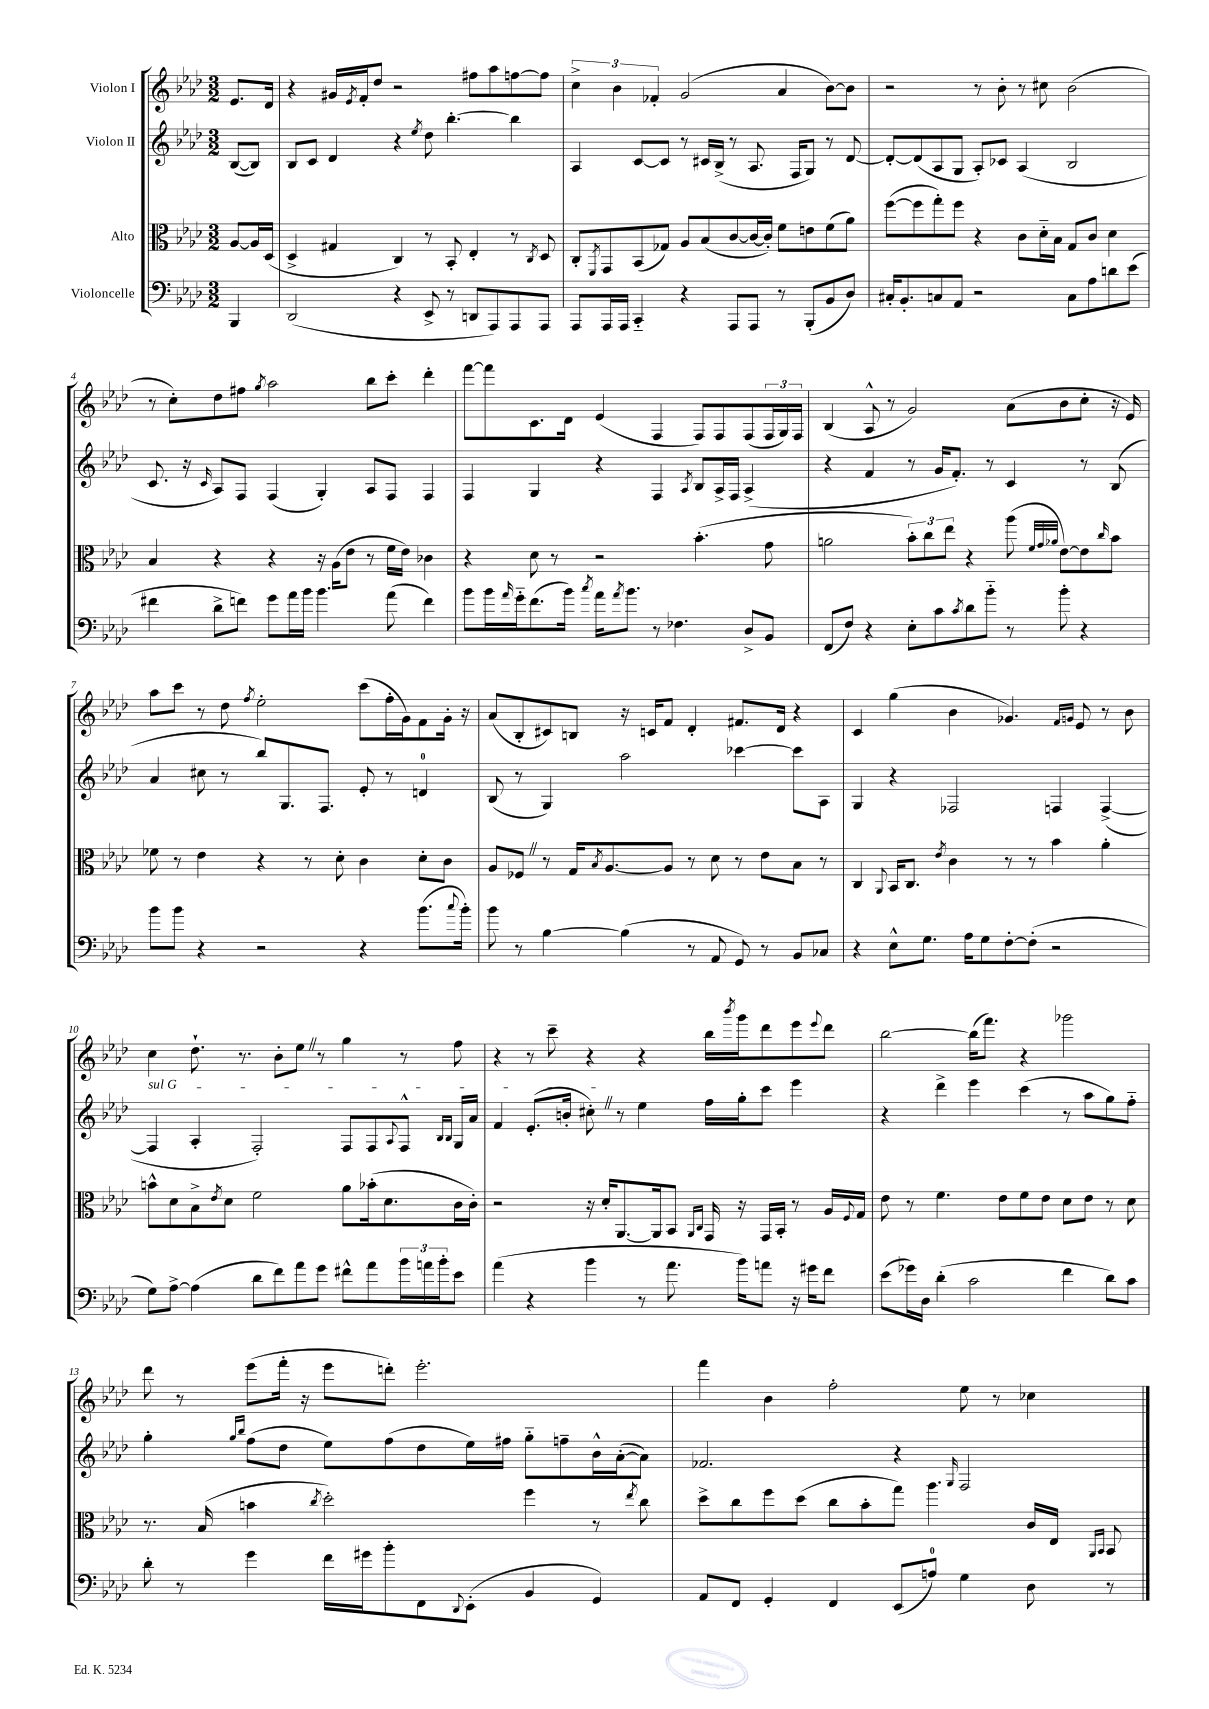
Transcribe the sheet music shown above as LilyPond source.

<<
\new StaffGroup <<
\new Staff = "s0" \with { instrumentName = "Violon I" } {
    \clef treble \key aes \major \numericTimeSignature \time 3/2 \partial 4
    ees'8. des'16 |
    r4 gis'16 \acciaccatura { ees'8 } f'16-. des''8 r2 fis''8 aes''8 f''8~ f''8 |
    \tuplet 3/2 { c''4-> bes'4 fes'4-. } g'2( aes'4 bes'8~) bes'8 |
    r2 r8 bes'8-. r8 cis''8 bes'2( |
    r8 c''8-.) des''8 fis''8 \acciaccatura { g''8 } aes''2 bes''8 c'''8-. des'''4-. |
    f'''8~ f'''8 c'8. des'16 ees'4( f4 f8) f8 f8( \tuplet 3/2 { f16 g16) f16 } |
    bes4( aes8-^ r8 g'2) aes'8( bes'8 c''8-. r16 ees'16) |
    aes''8 c'''8 r8 des''8 \acciaccatura { f''8 } ees''2-. c'''8( f''16-. g'16) f'8 g'16-. r16 |
    aes'8( bes8-. cis'8) b8 r16 c'16 f'8 des'4-. fis'8. des'16 r4 |
    c'4 g''4( bes'4 ges'4.) \grace { f'16 g'16 } ees'8 r8 bes'8 |
    c''4 des''8.-! r8. bes'8-. ees''8 \once \override BreathingSign.text = \markup { \musicglyph "scripts.caesura.straight" } \breathe r8 g''4 r8 f''8 |
    r4 r8 c'''8-- r4 r4 bes''16 \acciaccatura { bes'''8 } g'''16 des'''8 ees'''8 \appoggiatura { ees'''8 } des'''8 |
    bes''2~ bes''16( f'''8.) r4 ges'''2 |
    des'''8 r8 ees'''8( f'''16-. r16 ees'''8 d'''8-.) ees'''2.-. |
    f'''4 bes'4 f''2-. ees''8 r8 ces''4 \bar "|." |
}
\new Staff = "s1" \with { instrumentName = "Violon II" } {
    \clef treble \key aes \major \numericTimeSignature \time 3/2 \partial 4
    bes8~( bes8) |
    bes8 c'8 des'4 r4 \acciaccatura { ees''8 } des''8 bes''4.~-. bes''4 |
    aes4 c'8~ c'8 r8 cis'16 bes16->( r8 aes8. f16 g8) r8 des'8~ |
    des'8~-. des'8( aes8 g8 aes8-.) ces'8 aes4( bes2 |
    c'8. r16 \grace { c'16 } aes8) f8 f4( g4-.) aes8 f8 f4 |
    f4 g4 r4 f4 \acciaccatura { aes8 } bes8 aes16-> f16 aes4->( |
    r4 f'4 r8 g'16 f'8.-.) r8 c'4 r8 bes8( |
    aes'4 cis''8 r8 bes''8) g8. f8. ees'8-. r8 d'4-0 |
    bes8( r8 g4) aes''2 ces'''4~ ces'''8 aes8 |
    g4 r4 fes2 f4 f4~->( |
    \once \override TextSpanner.bound-details.left.text = \markup { \italic "sul G" } f4\startTextSpan aes4-. f2-.) f8 f8 \appoggiatura { aes8 } f8-^ \grace { bes16 bes16 } g16 aes'16 |
    f'4 ees'8.-.( b'16-. cis''8-.\stopTextSpan) \once \override BreathingSign.text = \markup { \musicglyph "scripts.caesura.straight" } \breathe r8 ees''4 f''16 g''16-. c'''8 ees'''4 |
    r4 des'''4-> ees'''4 c'''4( r8 aes''8 g''8) f''8-_ |
    g''4-. \grace { g''16 bes''16 } f''8( des''8 ees''8) f''8( des''8 ees''16) fis''16 g''8-_ f''8-- bes'16-^ aes'16~-.( aes'8) |
    fes'2. r4 \grace { g16 } f2 \bar "|." |
}
\new Staff = "s2" \with { instrumentName = "Alto" } {
    \clef alto \key aes \major \numericTimeSignature \time 3/2 \partial 4
    aes8~ aes16 des16( |
    des4-> gis4 c4) r8 bes,8-. ees4-. r8 \acciaccatura { c8 } des8 |
    c8-. \acciaccatura { f,8 } g,8 bes,8( ges8) aes8 bes8( c'8~ c'16~ c'16-.) f'8 e'8 f'8( aes'8) |
    f''8~( f''8 g''8-.) f''8 r4 c'8 des'16-_ bes16 g8 c'8 des'4 |
    bes4 r4 r4 r16 aes16( ees'8 r8 f'16 ees'16) ces'4 |
    r4 des'8 r8 r2 bes'4.-.( g'8 |
    a'2 \tuplet 3/2 { bes'8-.) c''8 ees''8 } r4 aes''8( \grace { f'32 g'32 aes'32 } ees'8~) ees'8 \grace { c''16 } bes'8 |
    fes'8 r8 ees'4 r4 r8 des'8-. c'4 des'8-. c'8 |
    aes8 fes8 \once \override BreathingSign.text = \markup { \musicglyph "scripts.caesura.straight" } \breathe r8 g16 \acciaccatura { bes8 } aes8.~ aes8 r8 des'8 r8 ees'8 bes8 r8 |
    c4 \appoggiatura { aes,8 } bes,16 c8. \acciaccatura { ees'8 } c'4 r8 r8 bes'4 aes'4-. |
    b'8-^ des'8 bes8-> \acciaccatura { ees'8 } des'8 f'2 aes'8 bes'16-.( des'8. c'16 c'16-.) |
    r2 r16 des'16-. aes,8.~ aes,16 bes,8 \grace { aes,16 c16 } g,16 r16 g,16 bes,16-. r8 aes16 \appoggiatura { f8 } g16 |
    ees'8 r8 f'4. ees'8 f'8 ees'8 des'8 ees'8 r8 des'8 |
    r8. bes16( b'4 \acciaccatura { c''8 } des''2-.) f''4 r8 \acciaccatura { ees''8 } c''8 |
    des''8-> c''8 f''8 des''8( c''8 bes'8-. g''8) aes''4. c'16 ees16 \grace { aes,16 bes,16 } bes,8 \bar "|." |
}
\new Staff = "s3" \with { instrumentName = "Violoncelle" } {
    \clef bass \key aes \major \numericTimeSignature \time 3/2 \partial 4
    bes,,4 |
    des,2( r4 ees,8-> r8 d,8 aes,,8) aes,,8 aes,,8 |
    aes,,8 aes,,16 aes,,16 c,4-_ r4 aes,,8 aes,,8 r8 bes,,8-.( bes,8 des8) |
    cis16-. bes,8.-. c8 aes,8 r2 c8 aes8 d'8 ees'8( |
    fis'4 des'8-> f'8) g'8 aes'16 bes'16 bes'4. aes'8( f'4) |
    bes'8 bes'16 \grace { aes'16 } g'16-_ f'8.( bes'16) \acciaccatura { c''8 } aes'16 \acciaccatura { aes'8 } bes'8. r8 fes4. des8-> bes,8 |
    f,8( f8) r4 ees8-. c'8 \acciaccatura { c'8 } des'8 bes'8-_ r8 bes'8-. r4 |
    bes'8 bes'8 r4 r2 r4 bes'8.( \appoggiatura { c''8 } bes'16-.) |
    bes'8 r8 bes4~ bes4( r8 aes,8 g,8) r8 bes,8 ces8 |
    r4 ees8-^ g8. aes16 g8 f8~-. f8-.( r2 |
    g8) aes8~-> aes4( des'8 f'8) aes'8 g'8 fis'8-^ aes'8 \tuplet 3/2 { bes'16 a'16 bes'16-. } ees'8 |
    aes'4( r4 bes'4 r8 aes'8. bes'16) a'8 r16 gis'16 f'8 |
    ees'8( ges'16) des16 des'4-.( c'2 f'4 des'8) c'8 |
    des'8-. r8 g'4 f'16 gis'16 bes'8-. f,8 \appoggiatura { des,8 } ees,8-.( bes,4 g,4) |
    aes,8 f,8 g,4-. f,4 ees,8( a8-0) g4 des8 r8 \bar "|." |
}
>>
>>
